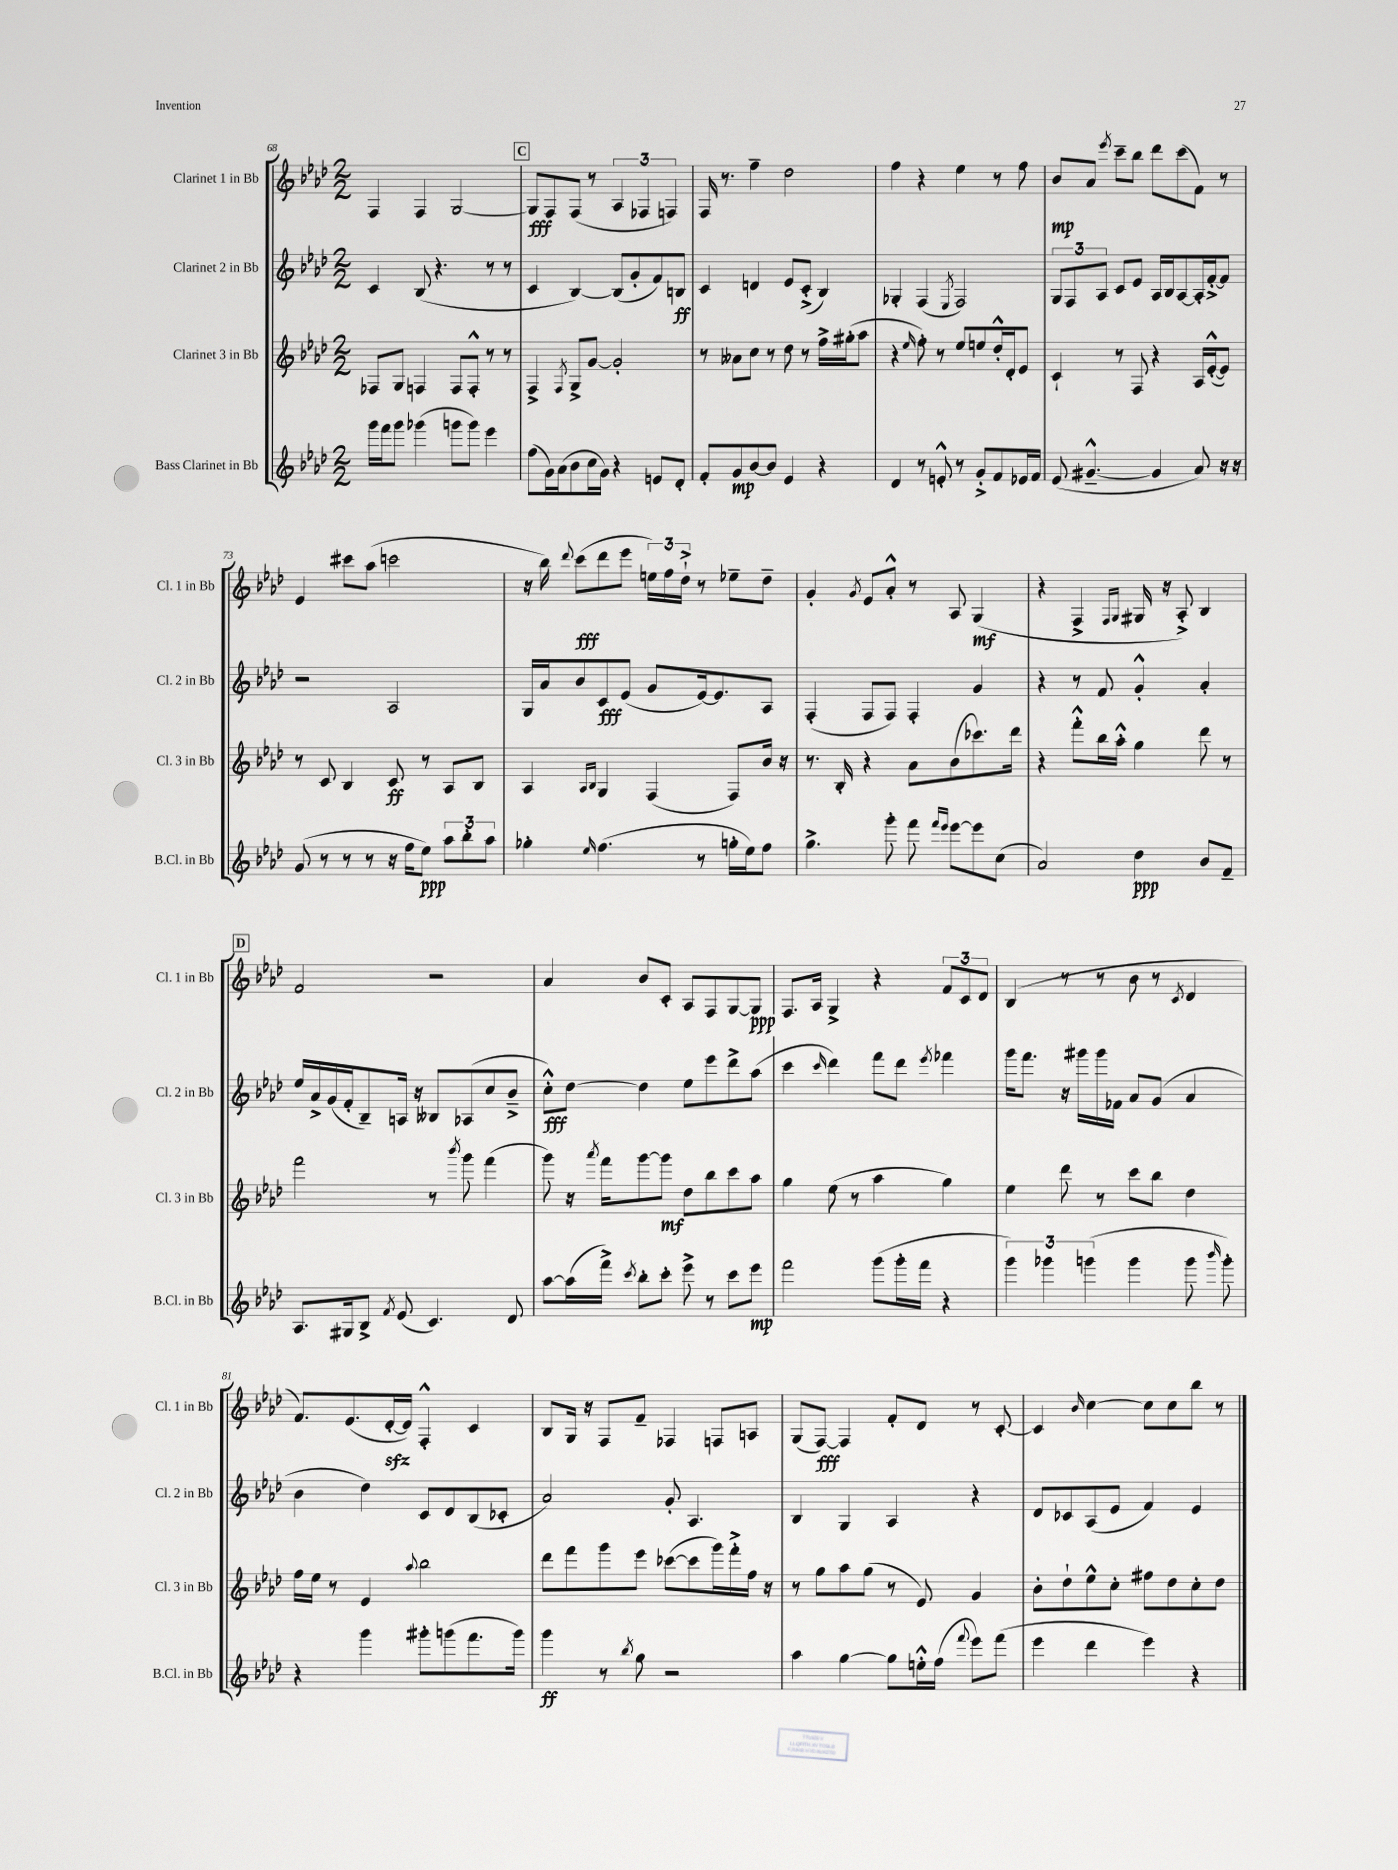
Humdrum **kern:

**kern	**kern	**kern	**kern
*staff4	*staff3	*staff2	*staff1
*clefG2	*clefG2	*clefG2	*clefG2
*k[b-e-a-d-]	*k[b-e-a-d-]	*k[b-e-a-d-]	*k[b-e-a-d-]
*M2/2	*M2/2	*M2/2	*M2/2
16ggg	8F-	4c	4F
16fff	.	.	.
8ggg	8G	.	.
(4ggg-	4F	(8B-	4F
.	.	4.r	.
8ggg	8F	.	[2G
8ggg)	8F'^^	.	.
4eee-	8r	8r	.
.	8r	8r	.
=	=	=	=
(8ff	4F^	4c	8G]
16g)	.	.	8F
(16a-	.	.	.
.	8qF	.	.
8b-	8G^	[4B-)	(8F
16cc	[8g	.	8r
16g)	.	.	.
4r	2g']	(8B-]	6A-
.	.	8g'	.
.	.	.	6F-
8e	.	8f)	.
.	.	.	6F)
8d-'	.	8B	.
=	=	=	=
8f'	8r	4c	16F
.	.	.	8.r
8g	8a--	.	.
[8b-	8cc	4d	4ff~
8b-]	8r	.	.
4e-	8dd-	8e-	2dd-
.	8r	(8c'^	.
4r	16ff^	4B-)	.
.	(16gg#'	.	.
.	8aa-	.	.
=	=	=	=
4d-	4r	4G-'	4ff
.	16qqee-	.	.
8r	8ff')	(4F	4r
8e'^^	8r	.	.
.	.	8qE-	.
8r	8ee-	2F)	4ee-
8g'^	8ee	.	.
8f	16dd-'^^	.	8r
.	16d-'	.	.
16e-	8e-	.	8ff
16f	.	.	.
=	=	=	=
(8e-	4c`	12G	8b-
.	.	12F	.
[4.g#~^^	.	.	8a-
.	.	12A-	.
.	.	.	8qeee-
.	8r	8c	8ccc~
.	8F	8e-	8bb-
4g#]	4r	16A-	8ddd-
.	.	16B-	.
.	.	[8A-	(8ccc
8a-)	16A-	16A-']	8f)
.	([16e-'^^	[16f'^	.
16r	8e-])	8f]	8r
16r	.	.	.
=	=	=	=
(8g	8r	2r	4e-
8r	8c	.	.
8r	4B-	.	8ccc#
8r	.	.	(8aa-
16r	8c	2A-	2ccc
16ff	.	.	.
8ee-)	8r	.	.
12aa-	8A-	.	.
12bb-'	.	.	.
.	8B-	.	.
12aa-	.	.	.
=	=	=	=
4gg-'	4A-	16G	16r
.	.	16a-	16bb-)
.	.	.	8qqddd-
.	.	8b-	(8ccc
.	16qqA-	.	.
16qqee-	16qqB-	.	.
(4.ff	4G	8c	8ddd-
.	.	(8e-	8eee-
.	(4F	8g	24ee)
.	.	.	24ff
.	.	.	24dd-`^
8r	.	[16e-)	8r
.	.	8.e-]	.
16gg'	8F)	.	8ee-~
16ee-)	.	.	.
8ff	16b-	8A-	8dd-~
.	16r	.	.
=	=	=	=
4.gg^	8.r	(4F'	4g'
.	16B-'	.	.
.	.	.	8qg
.	4r	8F	8e-
8ggg'	.	8F)	8a-'^^
8fff	8a-	4F'	8r
16qqfff	.	.	.
16qqeee-	.	.	.
[8eee-	(8b-	.	8A-
8eee-]	8.ccc-)	4g	(4G
(8cc	.	.	.
.	16ddd-	.	.
=	=	=	=
2a-)	4r	4r	4r
.	8fff'^^	8r	4F^
.	16bb-	8f	.
.	16aa-'^^	.	.
.	.	.	16qqF
.	.	.	16qqG
4dd-	4gg	4g'^^	16G#
.	.	.	16r
.	.	.	8A-'^)
8b-	8ddd-	4a-'	4B-
8f~	8r	.	.
=	=	=	=
8.A-	2fff	16ee-	2f
.	.	16a-^	.
.	.	(16g	.
16G#	.	16f'	.
8B-^	.	8B-~)	.
8qf	.	.	.
(8e-	.	16A	.
.	.	16r	.
4.c)	8r	8B--	2r
.	8qbbb-	.	.
.	8ggg	(8A-	.
.	(4fff	8cc	.
8d-	.	8b-~^	.
=	=	=	=
[8aa-	8ggg)	8cc'^^)	4a-
(16aa-]	16r	[8dd-	.
.	8qaaa-	.	.
16fff^)	16fff	.	.
8qccc	.	.	.
8bb-'	[8ggg	4dd-]	8b-
8ccc'	8ggg]	.	8c'
8eee-^	8dd-	8ee-	8A-
8r	8bb-	8eee-	8F
8ccc	8ccc	8ddd-^	[8G
8eee-	8aa-	(8aa-	8G]
=	=	=	=
2fff	4gg	4ccc	8.F
.	.	.	16A-
.	.	16qqccc	.
.	(8ee-	4ddd-)	4G^
.	8r	.	.
(8ggg	4aa-	8fff	4r
16ggg'	.	8ddd-	.
16fff	.	.	.
.	.	8qeee-	.
4r	4gg)	4fff-	12f
.	.	.	12c
.	.	.	12d-
=	=	=	=
6ggg)	4ee-	16ggg	(4B-
.	.	8.fff	.
6ggg-	.	.	.
.	8ddd-	16r	8r
.	.	16ggg#	.
(6ggg	.	.	.
.	8r	16ggg#	8r
.	.	16f-	.
4ggg	8ccc	8a-	8b-
.	8bb-	(8g	8r
.	.	.	8qc
8ggg	4dd-	4a-	4d-
16qqbbb-	.	.	.
8ggg')	.	.	.
=	=	=	=
4r	16ff	4b-	8.f)
.	16ee-	.	.
.	8r	.	.
.	.	.	(8.e-
4ggg	4e-	4dd-)	.
.	.	.	[16d-'
.	.	.	16d-])
.	8qqaa-	.	.
8ggg#'	2bb-	8c	4F'^^
(8ggg	.	8d-	.
8.fff	.	(8B-	4c
.	.	8c-'	.
16ggg)	.	.	.
=	=	=	=
4ggg	8ddd-	2a-)	8B-
.	8fff	.	16G
.	.	.	16r
8r	8ggg	.	8F
8qbb-	.	.	.
8gg	8eee-	.	8f~
2r	([8ccc-	8g'	4F-
.	8ccc-]	4.A-	.
.	16ggg)	.	8F
.	16fff'^	.	.
.	16ff	.	8A
.	16r	.	.
=	=	=	=
4aa-	8r	4B-	(8G
.	8gg	.	[8F)
[4gg	8aa-	4G	4F]
.	(8gg	.	.
8gg]	8r	4A-	8f'
16ee'^^	8e-)	.	8d-
(16ff	.	.	.
8qqfff	.	.	.
8eee-)	4g	4r	8r
(8fff	.	.	[8c'
=	=	=	=
4eee-	8b-'	8d-	4c]
.	8dd-`	8c-	.
.	.	.	16qqb-
4ddd-	8ee-^^	(8A-	[4cc
.	8cc'	8e-	.
4eee-)	8ff#	4f)	8cc]
.	8dd-	.	8cc
4r	8cc'	4e-	8bb-
.	8dd-	.	8r
==	==	==	==
*-	*-	*-	*-
